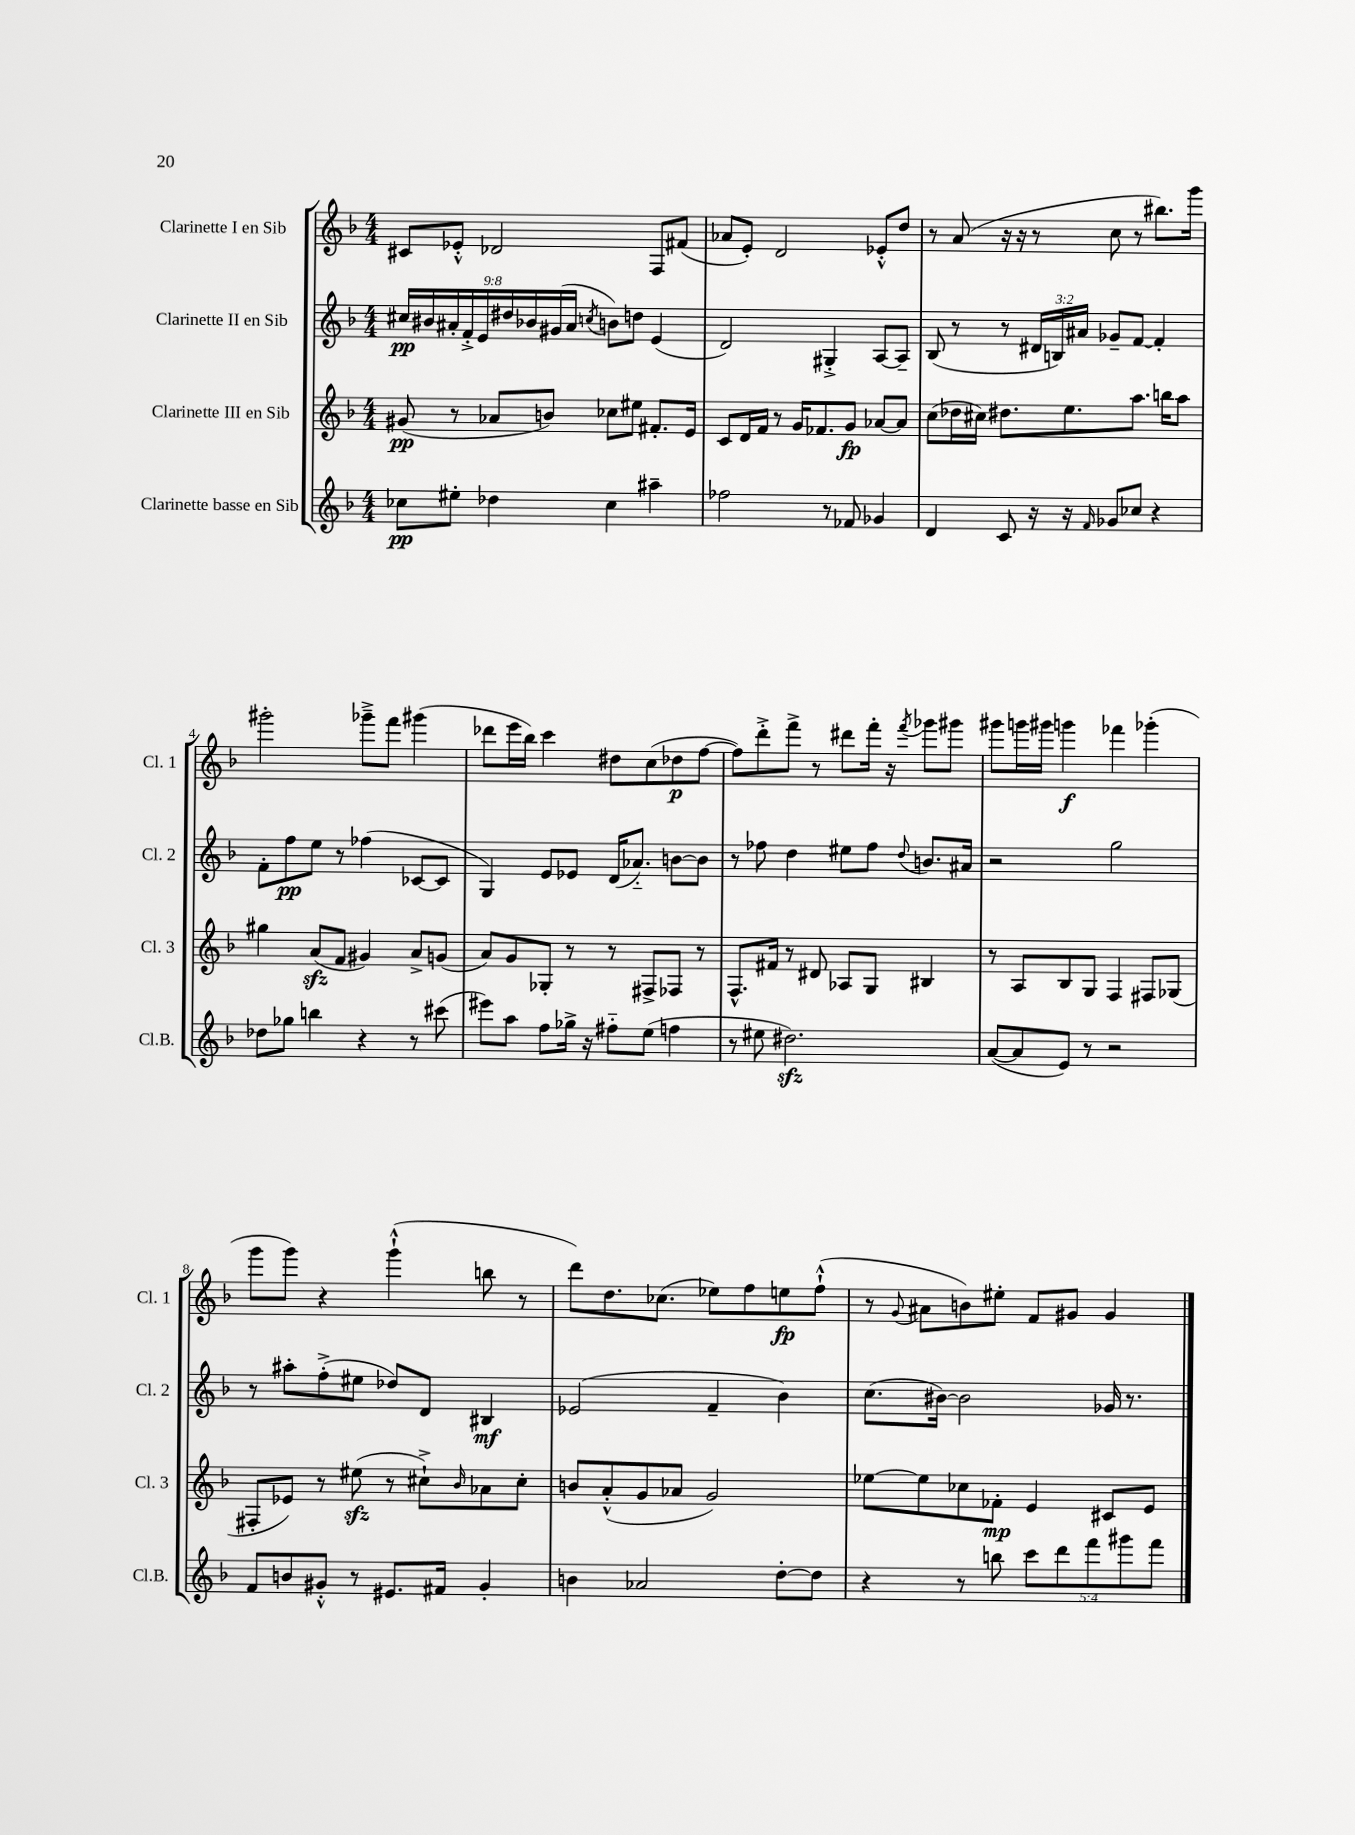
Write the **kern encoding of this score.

**kern	**dynam	**kern	**dynam	**kern	**dynam	**kern	**dynam
*part4	*part4	*part3	*part3	*part2	*part2	*part1	*part1
*staff4	*staff4	*staff3	*staff3	*staff2	*staff2	*staff1	*staff1
*I"Clarinette basse en Sib	*	*I"Clarinette III en Sib	*	*I"Clarinette II en Sib	*	*I"Clarinette I en Sib	*
*I'Cl.B.	*	*I'Cl. 3	*	*I'Cl. 2	*	*I'Cl. 1	*
*clefG2	*	*clefG2	*	*clefG2	*	*clefG2	*
*k[b-]	*	*k[b-]	*	*k[b-]	*	*k[b-]	*
*M4/4	*	*M4/4	*	*M4/4	*	*M4/4	*
=1	=1	=1	=1	=1	=1	=1	=1
8cc-X\L	pp	(8g#X/	pp	18cc#X/LL	pp	8c#X/L	.
.	.	.	.	18b#X/	.	.	.
.	.	.	.	18a#X'/	.	.	.
8ee#X'\J	.	8r	.	.	.	8e-X'^^/J	.
.	.	.	.	18f'^/	.	.	.
.	.	.	.	18e/	.	.	.
4dd-X\	.	8a-X/L	.	.	.	2d-X/	.
.	.	.	.	18dd#X/	.	.	.
.	.	.	.	18b-X/	.	.	.
.	.	8bn/J)	.	.	.	.	.
.	.	.	.	(18g#X/	.	.	.
.	.	.	.	18a#/JJ	.	.	.
.	.	.	.	8qccn/	.	.	.
4cc-\	.	8cc-X\L	.	8bn\L)	.	.	.
.	.	8ee#X\J	.	8ddn\J	.	.	.
4aa#X~\	.	8.f#X'/L	.	(4e/	.	8F/L	.
.	.	.	.	.	.	(8f#X/J	.
.	.	16e/Jk	.	.	.	.	.
=2	=2	=2	=2	=2	=2	=2	=2
2ff-X\	.	8c/L	.	2d/)	.	8a-X/L	.
.	.	16d/L	.	.	.	8e'/J)	.
.	.	16f/JJ	.	.	.	.	.
.	.	8r	.	.	.	2d/	.
.	.	16g/KL	.	.	.	.	.
.	.	8.f-X/	.	.	.	.	.
8r	.	.	.	4G#X'^/	.	.	.
8f-X/	.	8g/J	fp	.	.	.	.
4g-X/	.	[8a-X/L	.	[8A/L	.	8e-X'^^/L	.
.	.	8a-/J]	.	8A~/J]	.	8dd/J	.
=3	=3	=3	=3	=3	=3	=3	=3
4d/	.	(8cc\L	.	(8B-/	.	8r	.
.	.	16dd-X\L	.	8r	.	(8a/	.
.	.	16cc#X\JJ)	.	.	.	.	.
8c/	.	8.dd#X\L	.	8r	.	16r	.
.	.	.	.	.	.	16r	.
16r	.	.	.	24d#X/LL	.	8r	.
.	.	.	.	24Bn/)	.	.	.
16r	.	8.ee\	.	.	.	.	.
.	.	.	.	24a#X/JJ	.	.	.
16qqf/	.	.	.	.	.	.	.
8g-X/L	.	.	.	8g-X~/L	.	8cc\	.
8cc-X/J	.	8.aa\J	.	[8f/J	.	8r	.
4r	.	.	.	4f'/]	.	8.bb#X\L)	.
.	.	16bbn\KL	.	.	.	.	.
.	.	8aa\J	.	.	.	.	.
.	.	.	.	.	.	16ggg\Jk	.
!!LO:LB:g=z
=4	=4	=4	=4	=4	=4	=4	=4
8dd-X\L	.	4gg#X\	.	8f'\L	.	2ggg#X'\	.
8gg-X\J	.	.	.	8ff\	pp	.	.
4bbn\	.	(8azz/L	.	8ee\J	.	.	.
.	.	8f/J	.	8r	.	.	.
4r	.	4g#X/)	.	(4ff-X\	.	8ggg-X~^\L	.
.	.	.	.	.	.	8fff\J	.
8r	.	8a^/L	.	[8c-X/L	.	(4ggg#X\	.
(8ccc#X\	.	(8gn/J	.	8c-/J]	.	.	.
=5	=5	=5	=5	=5	=5	=5	=5
8eee#X\L)	.	8a/L)	.	4G/)	.	8ddd-X\L	.
8aa\J	.	8g/	.	.	.	16eee\L	.
.	.	.	.	.	.	16bb-\JJ)	.
8ff\L	.	8G-X'/J	.	8e/L	.	4ccc\	.
16gg-X^\Jk	.	8r	.	8e-X/J	.	.	.
16r	.	.	.	.	.	.	.
8ff#X\L	.	8r	.	(16d/KL	.	8dd#X\L	.
.	.	.	.	8.a-X/J)	.	.	.
(8ee\J	.	8F#X^/L	.	.	.	(8cc\	.
4ffn\	.	8F-X/J	.	[8bn\L	.	8dd-X\	p
.	.	8r	.	8b\J]	.	[8ff\J	.
=6	=6	=6	=6	=6	=6	=6	=6
8r	.	8.F^^/L	.	8r	.	8ff\L])	.
8ee#X\	.	.	.	8ff-X\	.	8ddd'^\	.
.	.	16f#X/Jk	.	.	.	.	.
2.dd#Xzz\)	.	8r	.	4dd\	.	8fff^\J	.
.	.	8d#X/	.	.	.	8r	.
.	.	8A-X/L	.	8ee#X\L	.	8ddd#X\L	.
.	.	8G/J	.	8ff-\J	.	16fff'\Jk	.
.	.	.	.	.	.	16r	.
.	.	.	.	8qqdd/	.	8qfff/	.
.	.	4B#X/	.	8.bn/L	.	8ggg-X\L	.
.	.	.	.	.	.	8ggg#X\J	.
.	.	.	.	16a#X/Jk	.	.	.
=7	=7	=7	=7	=7	=7	=7	=7
([8a/L	.	8r	.	2r	.	8ggg#X\L	.
8a/]	.	8A/L	.	.	.	16gggn\L	.
.	.	.	.	.	.	16ggg#X\JJ	.
8e/J)	.	8B-/	.	.	.	4gggn\	f
8r	.	8G/J	.	.	.	.	.
2r	.	4F/	.	2gg\	.	4fff-X\	.
.	.	8F#X/L	.	.	.	(4ggg-X'\	.
.	.	(8G-X/J	.	.	.	.	.
!!LO:LB:g=z
=8	=8	=8	=8	=8	=8	=8	=8
8f/L	.	8F#X'/L	.	8r	.	8ggg\L	.
8bn/	.	8e-X/J)	.	8aa#X'\L	.	8ggg\J)	.
8g#X'^^/J	.	8r	.	(8ff'^\	.	4r	.
8r	.	(8ee#Xzz\	.	8ee#X\J	.	.	.
8.e#X/L	.	8r	.	8dd-X/L)	.	(4ggg`^^\	.
.	.	8cc#X`^\L)	.	8d/J	.	.	.
16f#X/Jk	.	.	.	.	.	.	.
.	.	16qqb-/	.	.	.	.	.
4g#'/	.	8a-X\	.	4B#X/	mf	8bbn\	.
.	.	8cc#'\J	.	.	.	8r	.
=9	=9	=9	=9	=9	=9	=9	=9
4bn\	.	8bn/L	.	(2e-X/	.	8ddd\L)	.
.	.	(8a'^^/	.	.	.	8.dd\	.
2a-X/	.	8g/	.	.	.	.	.
.	.	.	.	.	.	(8.cc-X\J	.
.	.	8a-X/J	.	.	.	.	.
.	.	2g/)	.	4f~/	.	8ee-X\L)	.
.	.	.	.	.	.	8ff\	.
[8dd'\L	.	.	.	4b-\)	.	8een\	fp
8dd\J]	.	.	.	.	.	(8ff`^^\J	.
=10	=10	=10	=10	=10	=10	=10	=10
4r	.	[8ee-X\L	.	(8.cc\L	.	8r	.
.	.	.	.	.	.	8qqg/	.
.	.	8ee-\]	.	.	.	8a#X\L	.
.	.	.	.	[16b#X\Jk)	.	.	.
8r	.	8cc-X\	.	2b#\]	.	8bn\)	.
8bbn\	.	8f-X'\J	mp	.	.	8ee#X'\J	.
10ccc\L	.	4e/	.	.	.	8f/L	.
10ddd\	.	.	.	.	.	.	.
.	.	.	.	.	.	8g#X/J	.
10fff\	.	.	.	.	.	.	.
.	.	8c#X/L	.	16g-X/	.	4g#/	.
10ggg#X\	.	.	.	.	.	.	.
.	.	.	.	8.r	.	.	.
.	.	8e/J	.	.	.	.	.
10fff\J	.	.	.	.	.	.	.
==	==	==	==	==	==	==	==
*-	*-	*-	*-	*-	*-	*-	*-
